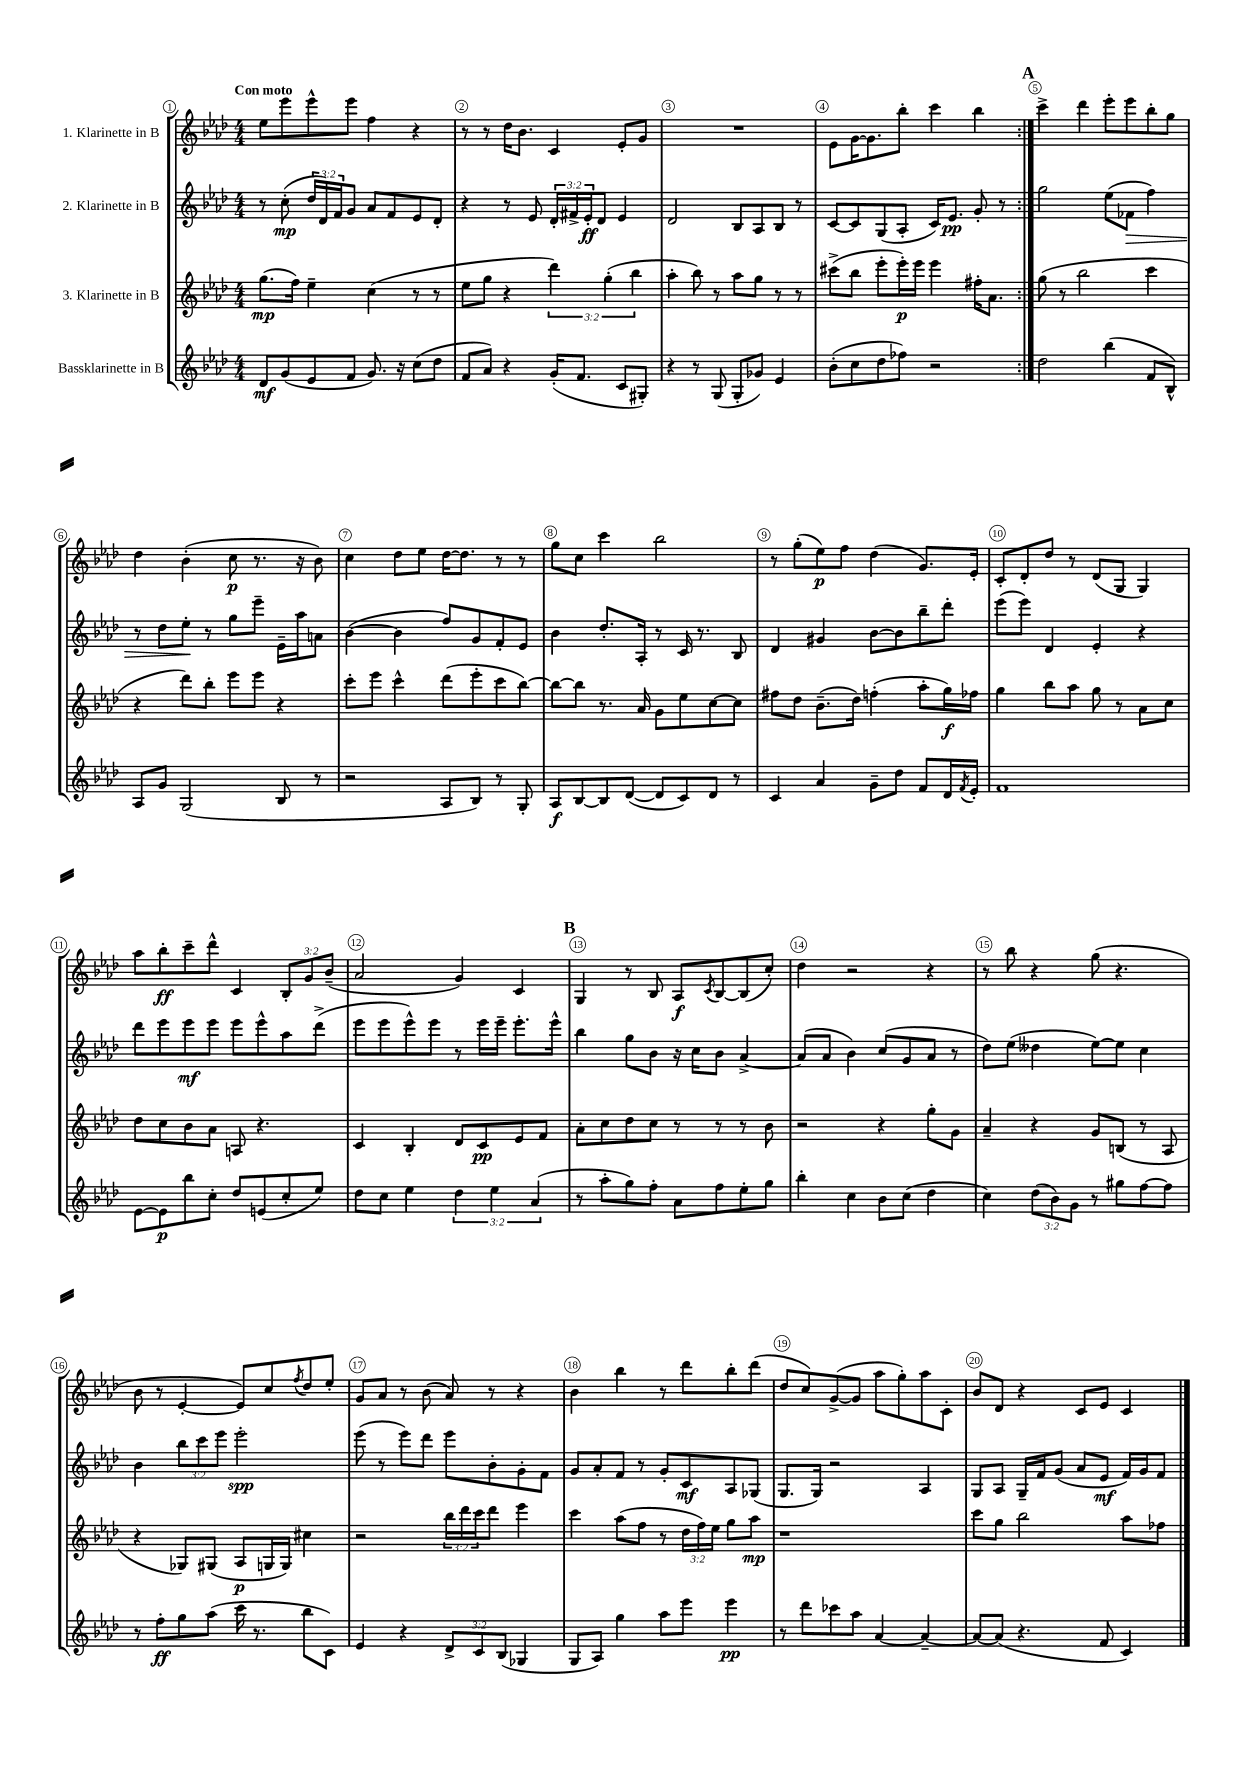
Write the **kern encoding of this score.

**kern	**kern	**kern	**kern
*staff4	*staff3	*staff2	*staff1
*clefG2	*clefG2	*clefG2	*clefG2
*k[b-e-a-d-]	*k[b-e-a-d-]	*k[b-e-a-d-]	*k[b-e-a-d-]
*M4/4	*M4/4	*M4/4	*M4/4
8d-	(8.gg	8r	8ee-
(8g	.	(8cc'	8eee-
.	16ff)	.	.
8e-	4ee-~	24dd-	8eee-^^
.	.	24d-)	.
.	.	24f	.
8f	.	8g	8eee-
8.g)	(4cc	8a-	4ff
.	.	8f	.
16r	.	.	.
(8cc	8r	8e-	4r
8dd-	8r	8d-'	.
=	=	=	=
8f	8ee-	4r	8r
8a-)	8gg	.	8r
4r	4r	8r	16dd-
.	.	.	8.b-
.	.	8e-	.
(16g'	6ddd-)	24d-'	4c
.	.	24f#^	.
8.f	.	.	.
.	.	24e-'	.
.	.	8d-	.
.	(6gg'	.	.
8c	.	4e-	8e-'
.	6bb-	.	.
8G#')	.	.	8g
=	=	=	=
4r	4aa-'	2d-	1r
8r	8bb-)	.	.
(8G	8r	.	.
8G'	8aa-	8B-	.
8g-)	8gg	8A-	.
4e-	8r	8B-	.
.	8r	8r	.
=	=	=	=
(8b-'	(8ccc#^	[8c	8e-
8cc	8bb-	8c]	[16g
.	.	.	8.g]
8dd-	8eee-'	(8G	.
8ff-)	16eee-')	8A-'	8bb-'
.	16eee-	.	.
2r	4eee-	16c)	4ccc
.	.	8.e-	.
.	16ff#'	8g'	4bb-
.	8.a-	.	.
.	.	8r	.
=:|!	=:|!	=:|!	=:|!
2dd-	(8gg	2gg	4ccc^
.	8r	.	.
.	2bb-	.	4ddd-
(4bb-	.	(8ee-	8eee-'
.	.	8f-	8eee-
8f	4ccc	4ff)	8bb-'
8B-^^)	.	.	8gg
=	=	=	=
8A-	4r	8r	4dd-
8g	.	8dd-	.
(2G	8ddd-)	8ee-'	(4b-'
.	8bb-'	8r	.
.	8eee-	8gg	8cc
.	8eee-	8eee-~	8.r
8B-	4r	16e-~	.
.	.	16aa-	16r
8r	.	8a	8b-)
=	=	=	=
2r	8ccc'	([4b-	4cc
.	8eee-	.	.
.	4ccc^^	4b-]	8dd-
.	.	.	8ee-
8A-	(8ddd-	8ff)	[16dd-
.	.	.	8.dd-]
8B-)	8eee-'	8g	.
8r	8ccc	8f'	8r
8G'	[8bb-)	8e-	8r
=	=	=	=
8A-	8bb-_	4b-	8gg
[8B-	8bb-]	.	8cc
8B-]	8.r	8.dd-'	4ccc
([8d-	.	.	.
.	16a-	16A-'	.
8d-]	8g	8r	2bb-
8c)	8ee-	16c	.
.	.	8.r	.
8d-	[8cc	.	.
8r	8cc]	8B-	.
=	=	=	=
4c	8ff#	4d-	8r
.	8dd-	.	(8gg'
4a-	(8.b-~	4g#	8ee-)
.	.	.	8ff
.	16dd-)	.	.
8g~	(4ff'	[8b-	(4dd-
8dd-	.	8b-]	.
8f	8aa-'	8bb-~	8.g)
16d-	16gg)	8ddd-'	.
8qf	.	.	.
16e-'	16ff-	.	16e-'
=	=	=	=
1f	4gg	(8eee-	8c'
.	.	8eee-)	8d-'
.	8bb-	4d-	8dd-
.	8aa-	.	8r
.	8gg	4e-'	(8d-
.	8r	.	8G
.	8a-	4r	4G)
.	8cc	.	.
=	=	=	=
[8e-	8dd-	8ddd-	8aa-
8e-]	8cc	8eee-	8bb-'
8bb-	8b-	8eee-	8ccc~
8cc'	8a-	8eee-	8ddd-^^
8dd-	8A	8eee-	4c
(8e	4.r	8eee-^^	.
8cc'	.	8aa-	12B-'
.	.	.	12g
8ee-)	.	(8ddd-^	.
.	.	.	(12b-~
=	=	=	=
8dd-	4c	8eee-	2a-
8cc	.	8eee-	.
4ee-	4B-'	8eee-^^)	.
.	.	8eee-	.
6dd-	8d-	8r	4g)
.	8c	16eee-	.
6ee-	.	.	.
.	.	16eee-~	.
.	8e-	8.eee-'	4c
(6a-	.	.	.
.	8f	.	.
.	.	16eee-^^	.
=	=	=	=
8r	8a-'	4bb-	4G
8aa-'	8cc	.	.
8gg)	8dd-	8gg	8r
8ff'	8cc	8b-	8B-
8a-	8r	16r	8A-
.	.	16cc	.
.	.	.	8qc
8ff	8r	8b-	[8B-
8ee-'	8r	[4a-^	(8B-]
8gg	8b-	.	8cc')
=	=	=	=
4bb-'	2r	(8a-]	4dd-
.	.	8a-	.
4cc	.	4b-)	2r
8b-	4r	(8cc	.
(8cc	.	8g	.
4dd-	8gg'	8a-	4r
.	8g	8r	.
=	=	=	=
4cc)	4a-~	8dd-)	8r
.	.	(8ee-	8bb-
(12dd-	4r	4dd--	4r
12b-)	.	.	.
12g	.	.	.
8r	8g	[8ee-)	(8gg
8gg#	(8B	8ee-]	4.r
[8ff	8r	4cc	.
8ff]	8A-	.	.
=	=	=	=
8r	4r	4b-	8b-
8ff'	.	.	8r
8gg	8G-)	12bb-	[4e-'
.	.	12ccc	.
(8aa-	(8G#	.	.
.	.	12eee-	.
16ccc	8A-	2eee-'	8e-])
8.r	.	.	.
.	16G	.	8cc
.	16G)	.	.
.	.	.	8qff
8bb-	4cc#	.	8dd-
8c)	.	.	8ee-'
=	=	=	=
4e-	2r	(8eee-	8g
.	.	8r	8a-
4r	.	8eee-)	8r
.	.	8ddd-	(8b-
12d-^	24bb-	8eee-	8a-)
.	24ddd-	.	.
12c	24ccc	.	.
.	8ddd-	8b-'	8r
(12B-	.	.	.
4G-	4eee-	8g'	4r
.	.	8f	.
=	=	=	=
8G	4ccc	8g	4b-
8A-)	.	8a-'	.
4gg	(8aa-	8f	4bb-
.	8ff	8r	.
8aa-	8r	8g'	8r
8eee-	24dd-	8c	8ddd-
.	24ff)	.	.
.	24ee-	.	.
4eee-	8gg	8A-	8bb-'
.	8aa-	(8G-	(8ddd-
=	=	=	=
8r	1r	8.G	8dd-
8ddd-	.	.	8cc)
.	.	16G)	.
8ccc-	.	2r	([8g^
8aa-	.	.	8g]
[4a-	.	.	8aa-
.	.	.	8gg')
4a-~_	.	4A-	8aa-
.	.	.	8c'
=	=	=	=
8a-_	8ccc	8G	8b-
(8a-]	8gg	8A-	8d-
4.r	2bb-	16G~	4r
.	.	16f	.
.	.	(8g	.
.	.	8a-	8c
8f	.	8e-	8e-
4c)	8aa-	16f)	4c
.	.	16g	.
.	8ff-	8f	.
==	==	==	==
*-	*-	*-	*-
